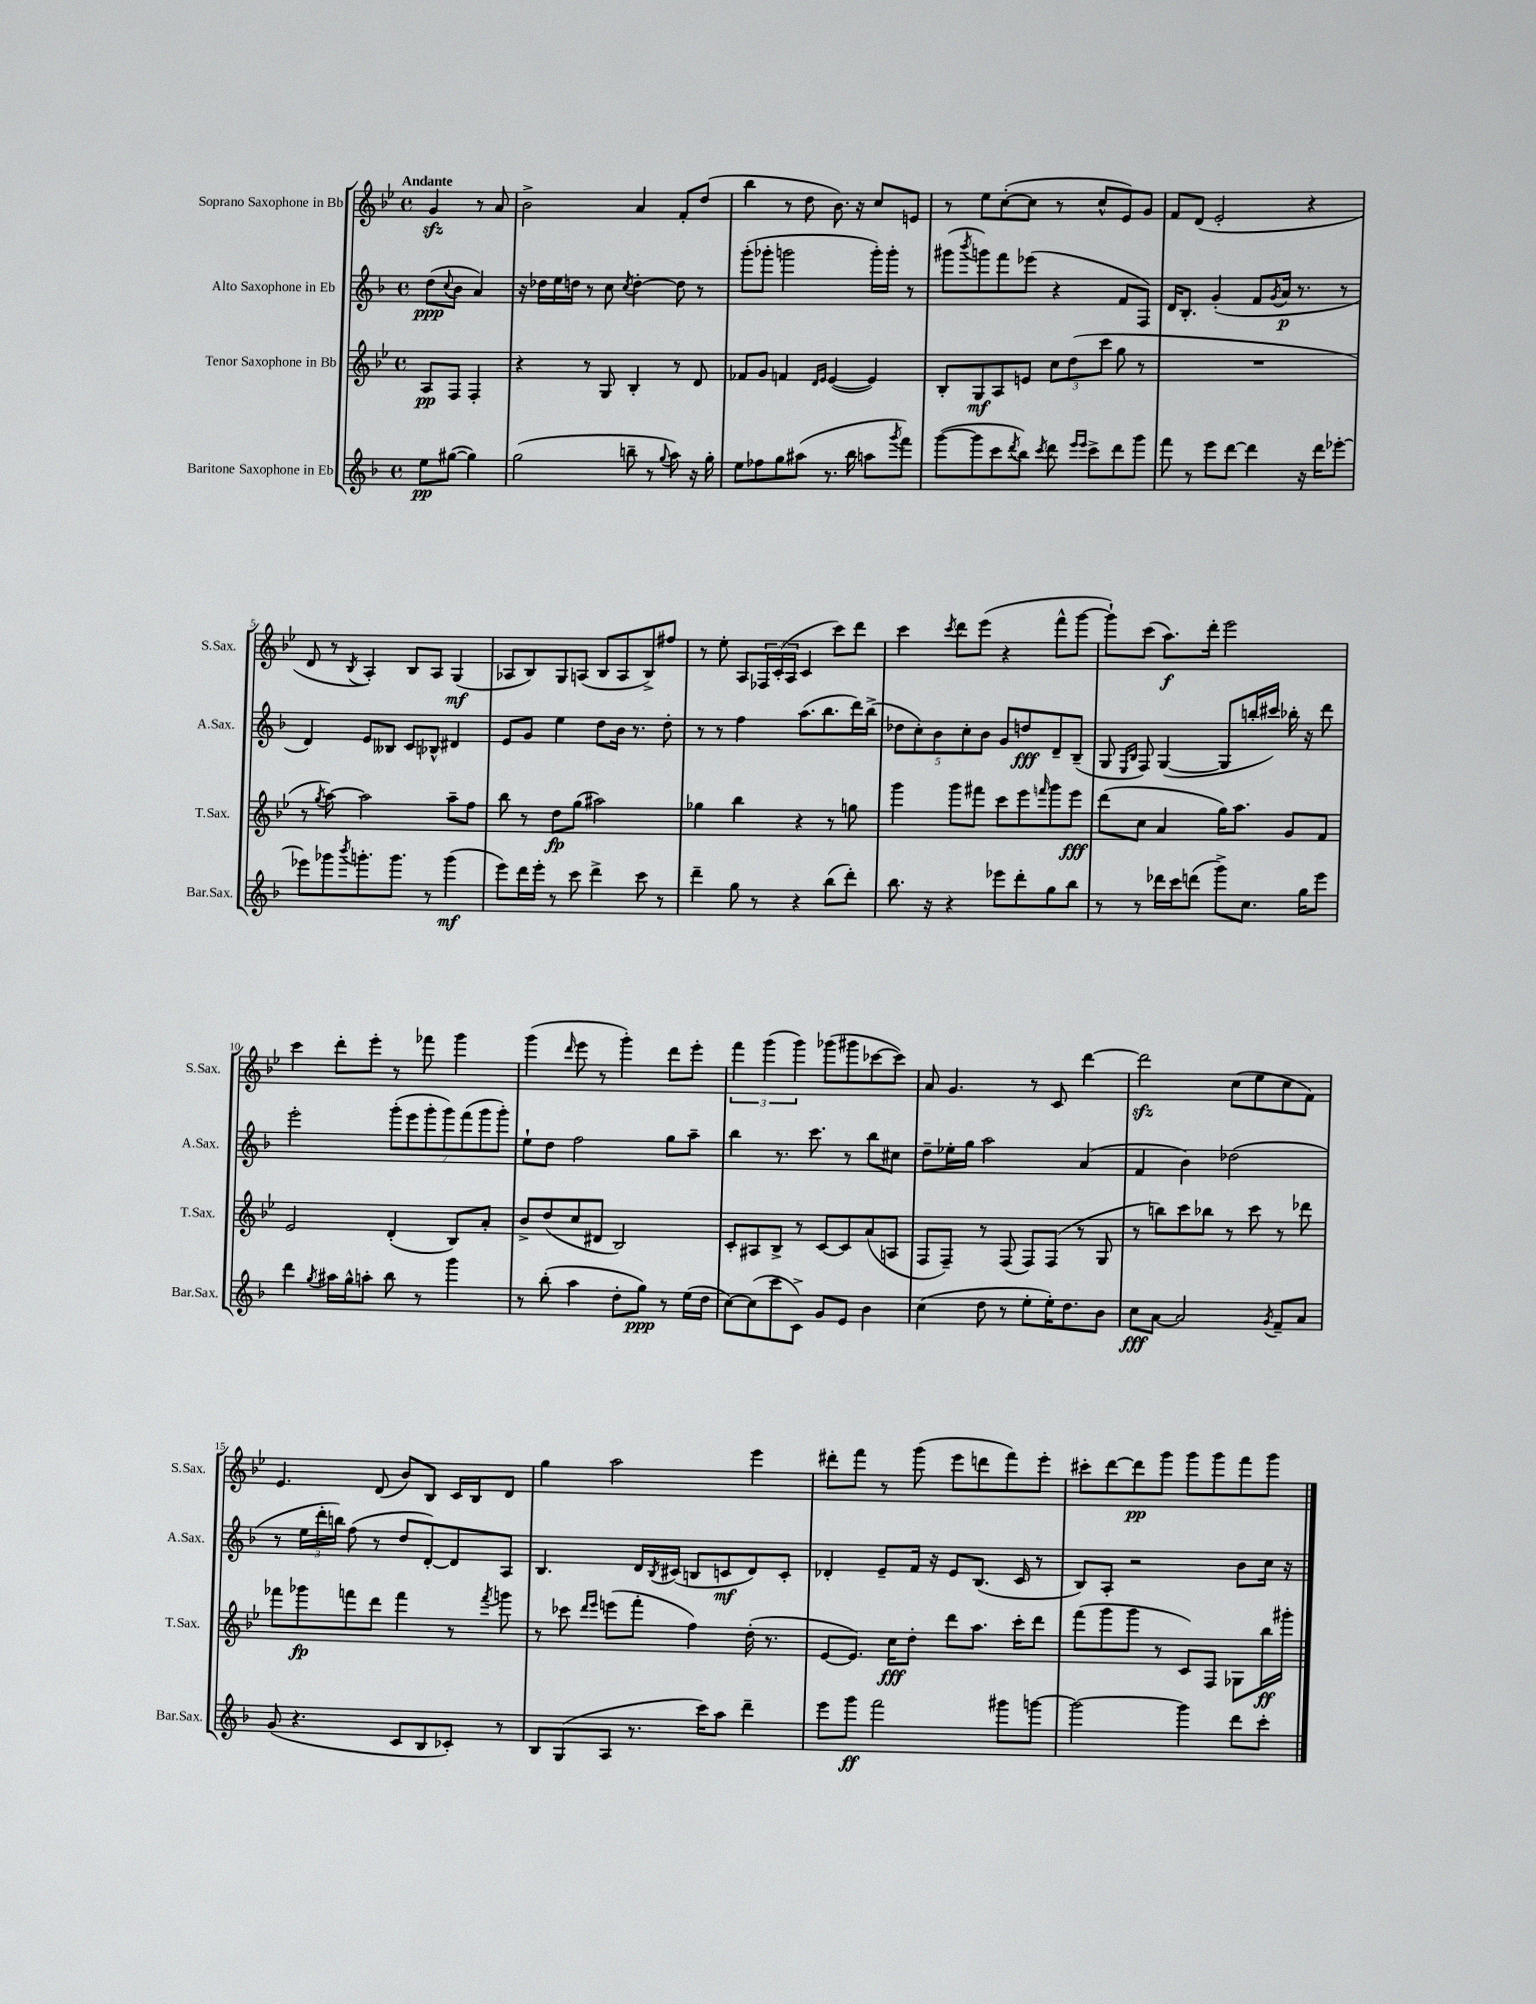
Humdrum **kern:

**kern	**dynam	**kern	**dynam	**kern	**dynam	**kern	**dynam
*part4	*part4	*part3	*part3	*part2	*part2	*part1	*part1
*staff4	*staff4	*staff3	*staff3	*staff2	*staff2	*staff1	*staff1
*I"Baritone Saxophone in Eb	*	*I"Tenor Saxophone in Bb	*	*I"Alto Saxophone in Eb	*	*I"Soprano Saxophone in Bb	*
*I'Bar.Sax.	*	*I'T.Sax.	*	*I'A.Sax.	*	*I'S.Sax.	*
*clefG2	*	*clefG2	*	*clefG2	*	*clefG2	*
*k[b-]	*	*k[b-e-]	*	*k[b-]	*	*k[b-e-]	*
*M4/4	*	*M4/4	*	*M4/4	*	*M4/4	*
*met(c)	*	*met(c)	*	*met(c)	*	*met(c)	*
=	=	=	=	=	=	=	=
!	!	!	!	!	!	!LO:TX:a:B:t=Andante	!
8ee\L	pp	8A/L	pp	(8dd\L	ppp	4gzz/	.
.	.	.	.	8qqcc/	.	.	.
([8gg#X\J	.	8F/J	.	8b-\J	.	.	.
4gg#\])	.	4F'/	.	4a/)	.	8r	.
.	.	.	.	.	.	8a/	.
=1	=1	=1	=1	=1	=1	=1	=1
(2gg\	.	4r	.	16r	.	2b-^\	.
.	.	.	.	16dd-X\LL	.	.	.
.	.	.	.	16ee\	.	.	.
.	.	.	.	16ddn\JJ	.	.	.
.	.	8r	.	8r	.	.	.
.	.	8G/	.	8cc\	.	.	.
.	.	.	.	8qcc/	.	.	.
8bbn~\	.	4B-'/	.	[4dd'\	.	4a/	.
8r	.	.	.	.	.	.	.
8qqgg/	.	.	.	.	.	.	.
8aa\)	.	8r	.	8dd\]	.	8f'/L	.
16r	.	8d/	.	8r	.	(8dd/J	.
16gg'\	.	.	.	.	.	.	.
=2	=2	=2	=2	=2	=2	=2	=2
8ee\L	.	8f-X/L	.	(8ggg'\L	.	4bb-\	.
8ff-X\	.	8g/J	.	8ggg-X'\J	.	.	.
8gg\	.	4fn/	.	2gggn\	.	8r	.
(8aa#X\J	.	.	.	.	.	8dd\	.
.	.	16qqd/LL	.	.	.	.	.
.	.	16qqe-/JJ	.	.	.	.	.
8.r	.	([4e-/	.	.	.	8.b-\)	.
16bb-\	.	.	.	.	.	16r	.
8aan\L	.	4e-/])	.	16ggg'\LL)	.	8cc/L	.
.	.	.	.	16ggg'\JJ	.	.	.
8qggg/	.	.	.	.	.	.	.
8fff\J)	.	.	.	8r	.	8en/J	.
=3	=3	=3	=3	=3	=3	=3	=3
([8ggg\L	.	8B-'/L	.	(8ggg#X\L	.	8r	.
.	.	.	.	8qbbb-/	.	.	.
8ggg\]	.	8G/	mf	8gggn\)	.	8ee-\L	.
8ccc\	.	8A/	.	8fff\	.	([8cc'\	.
8qddd/	.	.	.	.	.	.	.
8bb-\J)	.	8en/J	.	(8eee-X\J	.	8cc\J]	.
8qccc/	.	.	.	.	.	.	.
8ddd\	.	12cc\L	.	4r	.	8r	.
.	.	(12dd\	.	.	.	.	.
16qqeee/LL	.	.	.	.	.	.	.
16qqeee/JJ	.	.	.	.	.	.	.
8ccc^\L	.	.	.	.	.	8cc^^/L	.
.	.	12ccc\J	.	.	.	.	.
8ddd\	.	8gg\	.	8f/L	.	8e-/)	.
8ggg\J	.	8r	.	8F/J)	.	8g/J	.
=4	=4	=4	=4	=4	=4	=4	=4
8fff\	.	1r	.	16d/KL	.	8f/L	.
.	.	.	.	8.B-'/J	.	.	.
8r	.	.	.	.	.	(8d/J	.
8eee\L	.	.	.	(4g'/	.	2e-'/	.
[8ddd\J	.	.	.	.	.	.	.
4ddd\]	.	.	.	8f/L	.	.	.
.	.	.	.	8qg/	.	.	.
.	.	.	.	16a/Jk	p	.	.
.	.	.	.	8.r	.	.	.
16r	.	.	.	.	.	4r	.
16ddd\KL	.	.	.	.	.	.	.
[8eee-X'\J	.	.	.	8r	.	.	.
!!LO:LB:g=z
=5	=5	=5	=5	=5	=5	=5	=5
8eee-X\L]	.	8r	.	4d/)	.	8d/	.
.	.	8qgg/	.	.	.	.	.
8ggg-X\	.	[8aa\)	.	.	.	8r	.
8qbbb-/	.	.	.	.	.	8qB-/	.
8.gggn'\	.	2aa\]	.	8e/L	.	4A'/)	.
.	.	.	.	8B--X/J	.	.	.
8.ggg\J	.	.	.	.	.	.	.
.	.	.	.	8c/L	.	8B-/L	.
8r	.	.	.	8B-X^^/J	.	8A/J	.
(4ggg\	mf	8aa~\L	.	4d#X/	.	(4G/	mf
.	.	8ff\J	.	.	.	.	.
=6	=6	=6	=6	=6	=6	=6	=6
8eee\L)	.	8bb-\	.	8e/L	.	8A-X/L	.
16ddd\L	.	8r	.	8g/J	.	8B-/)	.
16eee'\JJ	.	.	.	.	.	.	.
8r	.	8dd\L	fp	4ee\	.	8G/	.
8ccc\	.	(8gg\J	.	.	.	(8An/J	.
4ddd^\	.	2aa#X\)	.	8dd\L	.	8B-/L	.
.	.	.	.	16b-\Jk	.	8A/	.
.	.	.	.	8.r	.	.	.
8ccc\	.	.	.	.	.	8B-^/)	.
8r	.	.	.	8dd'\	.	8ff#X/J	.
=7	=7	=7	=7	=7	=7	=7	=7
4ddd~\	.	4gg-X\	.	8r	.	8r	.
.	.	.	.	8r	.	8ee-'\	.
8gg\	.	4bb-\	.	4ff\	.	8A/L	.
8r	.	.	.	.	.	24F-X/L	.
.	.	.	.	.	.	(24c'/	.
.	.	.	.	.	.	24A/JJ	.
4r	.	4r	.	(8.aa\L	.	4c/	.
.	.	.	.	8.bb-\	.	.	.
(8bb-\L	.	8r	.	.	.	8ccc\L)	.
8ddd'\J)	.	8ggn\	.	16ddd\L)	.	8ddd\J	.
.	.	.	.	(16bb-^\JJ	.	.	.
=8	=8	=8	=8	=8	=8	=8	=8
8.bb-\	.	4ggg\	.	10dd-X\L	.	4ccc\	.
.	.	.	.	10cc'\)	.	.	.
16r	.	.	.	.	.	.	.
.	.	.	.	10b-\	.	.	.
.	.	.	.	.	.	8qccc/	.
4r	.	8ggg\L	.	.	.	8ddd\L	.
.	.	.	.	10cc'\	.	.	.
.	.	8fff#X\J	.	.	.	(8eee-\J	.
.	.	.	.	10b-\J	.	.	.
8eee-X\L	.	8ccc\L	.	8g/L	.	4r	.
8ddd'\	.	8eee-\	.	8ddn/	fff	.	.
.	.	16qqfffn/	.	.	.	.	.
8gg\	.	8ggg\	.	8d~/	.	8fff^^\L	.
8bb-\J	.	8eee-\J	fff	(8B-~/J	.	[8ggg\J	.
=9	=9	=9	=9	=9	=9	=9	=9
8r	.	(8ddd\L	.	8G/	.	8ggg`\L])	.
.	.	.	.	16qqE/LL	.	.	.
.	.	.	.	16qqB-/JJ	.	.	.
8r	.	8cc\J	.	8F/)	.	(8ccc\J	.
16ddd-X\LL	.	4a/	.	([4G/	.	8.aa\L)	f
16ccc\J	.	.	.	.	.	.	.
(8dddn\J	.	.	.	.	.	.	.
.	.	.	.	.	.	16ddd'\Jk	.
8ggg^\L)	.	16gg\KL)	.	8G/L]	.	2eee-\	.
.	.	8.aa\J	.	.	.	.	.
8.cc\J	.	.	.	16bbn'/L	.	.	.
.	.	.	.	16ccc#X/JJ)	.	.	.
.	.	8g/L	.	16bb-X'\	.	.	.
16gg\KL	.	.	.	16r	.	.	.
8eee\J	.	8f/J	.	8ddd\	.	.	.
!!LO:LB:g=z
=10	=10	=10	=10	=10	=10	=10	=10
4ddd\	.	2e-/	.	2eee'\	.	4ccc\	.
8qgg/	.	.	.	.	.	.	.
16aa#X\LL	.	.	.	.	.	8ddd'\L	.
16gg^^\J	.	.	.	.	.	.	.
8aan'\J	.	.	.	.	.	8eee-'\J	.
8bb-\	.	(4d'/	.	(14ggg'\L	.	8r	.
.	.	.	.	14eee\	.	.	.
8r	.	.	.	.	.	8fff-X\	.
.	.	.	.	14ggg'\	.	.	.
.	.	.	.	14ggg\)	.	.	.
4ggg\	.	8B-/L)	.	.	.	4ggg\	.
.	.	.	.	(14fff\	.	.	.
.	.	.	.	14ggg\	.	.	.
.	.	8a'/J	.	.	.	.	.
.	.	.	.	14ggg'\J)	.	.	.
=11	=11	=11	=11	=11	=11	=11	=11
8r	.	8b-^/L	.	8ee`\L	.	(4ggg\	.
(8bb-'\	.	(8dd/	.	8dd\J	.	.	.
.	.	.	.	.	.	16qqddd/	.
4aa\	.	8cc/	.	2ff\	.	8eee-\	.
.	.	8d#X/J	.	.	.	8r	.
8dd'\L	.	2B-/)	.	.	.	4ggg'\)	.
8gg\J)	ppp	.	.	.	.	.	.
8r	.	.	.	8gg\L	.	8ddd\L	.
(16ee\LL	.	.	.	8aa~\J	.	8eee-'\J	.
16dd\JJ	.	.	.	.	.	.	.
=12	=12	=12	=12	=12	=12	=12	=12
[8cc\L)	.	8c'/L	.	4bb-\	.	6fff\	.
(8cc\]	.	8A#X/	.	.	.	.	.
.	.	.	.	.	.	(6ggg\	.
8ccc\	.	8B-^/J	.	8.r	.	.	.
.	.	.	.	.	.	6ggg\)	.
8c^\J)	.	8r	.	.	.	.	.
.	.	.	.	8.ccc\	.	.	.
8g/L	.	[8c/L	.	.	.	(8ggg-X\L	.
8e/J	.	8c/]	.	8r	.	8ggg#X\	.
4b-\	.	(8a/	.	8bb-\L	.	[8ccc-X\	.
.	.	8An/J	.	8cc#X\J	.	8ccc-\J])	.
=13	=13	=13	=13	=13	=13	=13	=13
(4cc\	.	8F/L	.	8dd~\L	.	8a/	.
.	.	8F~/J)	.	16ee-X'\L	.	4.g/	.
.	.	.	.	16gg\JJ	.	.	.
8dd\	.	8r	.	2aa\	.	.	.
8r	.	(8F/	.	.	.	.	.
8ee'\L	.	8F/L)	.	.	.	8r	.
16ee'\K)	.	(8F/J	.	.	.	8c/	.
8.dd\	.	.	.	.	.	.	.
.	.	8r	.	(4a/	.	[4ddd\	.
8b-\J	.	8G/	.	.	.	.	.
=14	=14	=14	=14	=14	=14	=14	=14
8cc\L	fff	8r	.	4f/	.	2dddzz\]	.
[8a\J	.	8bbn\L)	.	.	.	.	.
2a/]	.	8ccc\	.	4b-\)	.	.	.
.	.	8bb-X\J	.	.	.	.	.
.	.	8r	.	(2dd-X\	.	(8cc\L	.
.	.	8ccc\	.	.	.	8ee-\	.
8qg/	.	.	.	.	.	.	.
8f~/L	.	8r	.	.	.	8cc\	.
8a/J	.	8ddd-X\	.	.	.	8f\J)	.
!!LO:LB:g=z
=15	=15	=15	=15	=15	=15	=15	=15
(8g/	.	8fff-X\L	.	8r	.	4.e-/	.
4.r	.	8ggg-X\	fp	24ee\LL	.	.	.
.	.	.	.	24ddd'\	.	.	.
.	.	.	.	24bbn\JJ)	.	.	.
.	.	8fffn\	.	(8ff\	.	.	.
.	.	8ddd\J	.	8r	.	(8d/	.
8c/L	.	4fff\	.	8dd/L	.	8b-/L)	.
8B-/	.	.	.	[8d'/)	.	8B-/J	.
8c-X'/J)	.	8r	.	8d/]	.	16c/LL	.
.	.	.	.	.	.	16B-/J	.
.	.	8qfff/	.	.	.	.	.
8r	.	8gggn\	.	8A/J	.	8d/J	.
=16	=16	=16	=16	=16	=16	=16	=16
8B-/L	.	8r	.	4.B-/	.	4gg\	.
(8G/	.	8ccc-X\	.	.	.	.	.
.	.	16qqddd/LL	.	.	.	.	.
.	.	16qqeee-/JJ	.	.	.	.	.
8A/J	.	(8eeen\L	.	.	.	2aa\	.
8.r	.	8fff'\J	.	16d/LL	.	.	.
.	.	.	.	8qB-/	.	.	.
.	.	.	.	(16c#X/JJ	.	.	.
.	.	4ff\)	.	8Bn/L	.	.	.
16ccc\KL)	.	.	.	.	.	.	.
8aa\J	.	.	.	8cn/	mf	.	.
4ddd~\	.	(16dd'\	.	8d/)	.	4eee-\	.
.	.	8.r	.	.	.	.	.
.	.	.	.	8c'/J	.	.	.
=17	=17	=17	=17	=17	=17	=17	=17
8eee\L	.	[8e-/L	.	4d-X'/	.	8ddd#X'\L	.
8ggg\J	ff	8.e-/J])	.	.	.	8fff\J	.
2fff\	.	.	.	8e~/L	.	8r	.
.	.	16cc\KL	fff	.	.	.	.
.	.	8dd'\J	.	16f/Jk	.	(8ggg\	.
.	.	.	.	16r	.	.	.
.	.	8ddd\L	.	8e/L	.	8eee-\L	.
.	.	8.aa\J	.	(8.B-/J	.	8dddn\	.
8ggg#X\L	.	.	.	.	.	8fff\)	.
.	.	16ccc'\KL	.	16c/	.	.	.
[8gggn\J	.	8ddd\J	.	8r	.	8eee-'\J	.
=18	=18	=18	=18	=18	=18	=18	=18
2ggg\_	.	(8fff\L	.	8B-/L)	.	8ccc#X'\L	.
.	.	8ggg\	.	8A'/J	.	[8ddd\	.
.	.	8ggg\J	.	2r	.	8ddd\]	pp
.	.	8r	.	.	.	8ggg\J	.
4ggg\]	.	8c/L)	.	.	.	8ggg\L	.
.	.	8F/J	.	.	.	8ggg\	.
8ddd\L	.	8G-X\L	.	8b-\L	.	8fff\	.
8ccc'\J	.	16bb-\L	ff	16cc\Jk	.	8ggg\J	.
.	.	16ggg#X'\JJ	.	16r	.	.	.
==	==	==	==	==	==	==	==
*-	*-	*-	*-	*-	*-	*-	*-
